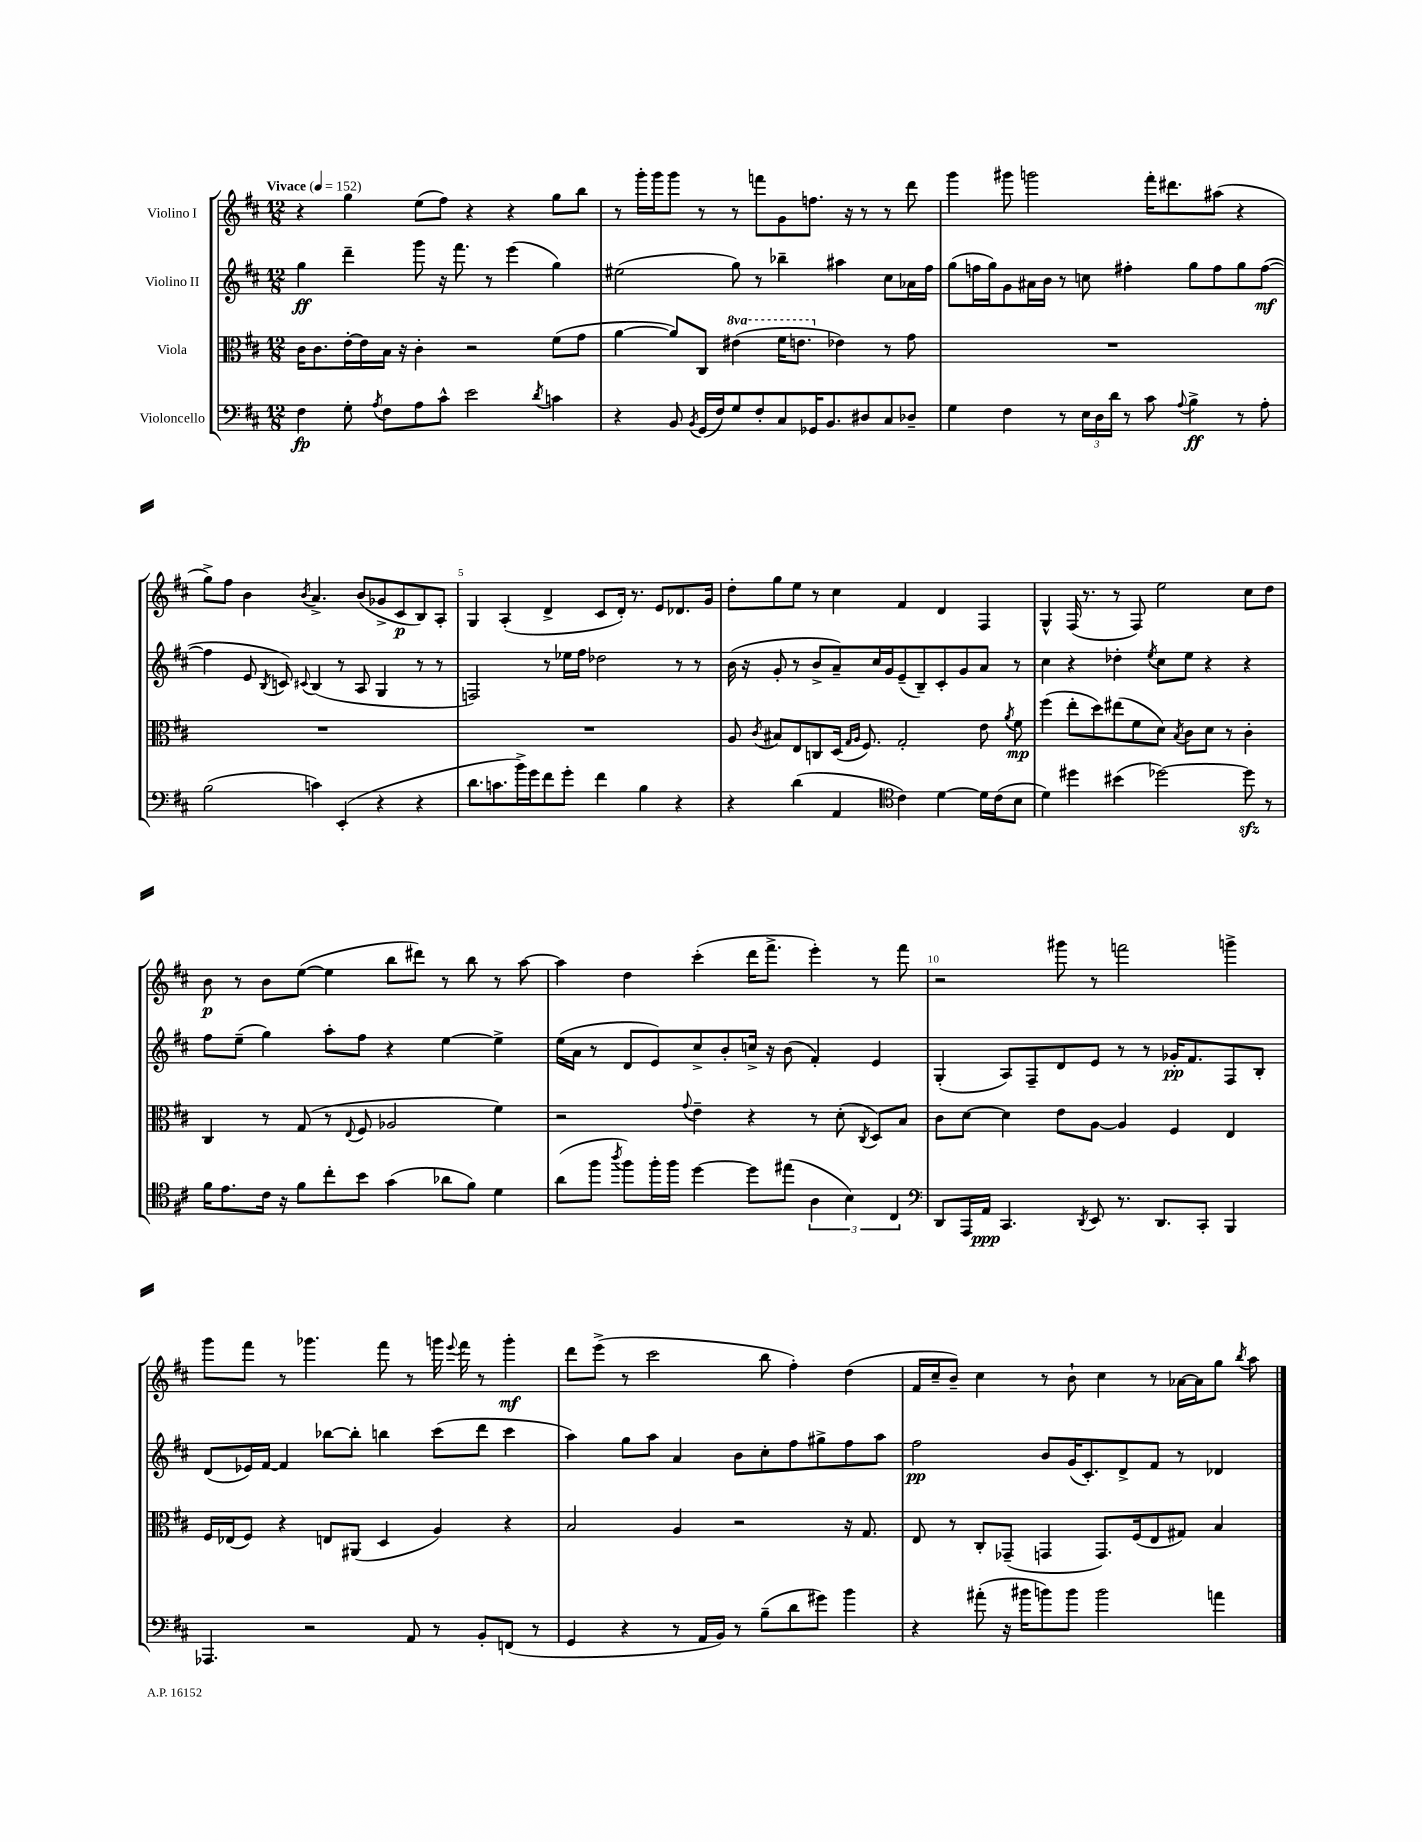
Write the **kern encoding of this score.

**kern	**dynam	**kern	**dynam	**kern	**dynam	**kern	**dynam
*part4	*part4	*part3	*part3	*part2	*part2	*part1	*part1
*staff4	*staff4	*staff3	*staff3	*staff2	*staff2	*staff1	*staff1
*I"Violoncello	*	*I"Viola	*	*I"Violino II	*	*I"Violino I	*
*clefF4	*	*clefC3	*	*clefG2	*	*clefG2	*
*k[f#c#]	*	*k[f#c#]	*	*k[f#c#]	*	*k[f#c#]	*
*M12/8	*	*M12/8	*	*M12/8	*	*M12/8	*
*MM152	*	*MM152	*	*MM152	*	*MM152	*
=1	=1	=1	=1	=1	=1	=1	=1
!	!	!	!	!	!	!LO:TX:a:B:t=Vivace	!
4F#\	fp	16c#\KL	.	4gg\	ff	4r	.
.	.	8.c#\	.	.	.	.	.
8G'\	.	[16e'\L	.	4ddd~\	.	4gg\	.
.	.	16e\]	.	.	.	.	.
8qA/	.	.	.	.	.	.	.
8F#\L	.	16B\JJ	.	.	.	.	.
.	.	16r	.	.	.	.	.
8A\	.	4c#'\	.	8ggg\	.	(8ee\L	.
8c#^^\J	.	.	.	16r	.	8ff#\J)	.
.	.	.	.	8.fff#\	.	.	.
2e\	.	2r	.	.	.	4r	.
.	.	.	.	8r	.	.	.
.	.	.	.	(4eee\	.	4r	.
8qd/	.	.	.	.	.	.	.
4cn\	.	(8f#\L	.	4gg\)	.	8gg\L	.
.	.	8g\J	.	.	.	8bb\J	.
=2	=2	=2	=2	=2	=2	=2	=2
4r	.	[4a\	.	(2ee#X\	.	8r	.
.	.	.	.	.	.	16ggg'\LL	.
.	.	.	.	.	.	16ggg\J	.
8BB/	.	8a/L])	.	.	.	8ggg\J	.
8qBB/	.	.	.	.	.	.	.
(16GG/LL	.	8C#/J	.	.	.	8r	.
16F#/J)	.	.	.	.	.	.	.
*	*	*8va	*	*	*	*	*
8G/	.	(4ee#X\	.	8gg\)	.	8r	.
8F#'/	.	.	.	8r	.	8fffn\L	.
8C#/	.	16ff#\KL	.	4bb-X~\	.	8g\	.
.	.	8.een\J	.	.	.	.	.
16GG-X/K	.	.	.	.	.	8.ffn\J	.
8.BB/	.	.	.	.	.	.	.
*	*	*X8va	*	*	*	*	*
.	.	4e-X\)	.	4aa#X\	.	.	.
.	.	.	.	.	.	16r	.
8D#X/	.	.	.	.	.	8r	.
8C#/	.	8r	.	8cc#\L	.	8r	.
8D-X~/J	.	8g\	.	16a-X\L	.	8ddd\	.
.	.	.	.	16ff#\JJ	.	.	.
=3	=3	=3	=3	=3	=3	=3	=3
4G\	.	1.r	.	(8gg\L	.	4ggg\	.
.	.	.	.	16ffn\L	.	.	.
.	.	.	.	16gg\J)	.	.	.
4F#\	.	.	.	8g\	.	8ggg#X\	.
.	.	.	.	16a#X\L	.	2gggn\	.
.	.	.	.	16b\JJ	.	.	.
8r	.	.	.	8r	.	.	.
24E\LL	.	.	.	8ccn\	.	.	.
24D\	.	.	.	.	.	.	.
24d\JJ	.	.	.	.	.	.	.
8r	.	.	.	4ff#X'\	.	.	.
8c#\	.	.	.	.	.	16fff#'\KL	.
.	.	.	.	.	.	8.ddd#X\	.
8qqA/	.	.	.	.	.	.	.
4B^\	ff	.	.	8gg\L	.	.	.
.	.	.	.	8ff#\	.	(8aa#X\J	.
8r	.	.	.	8gg\	.	4r	.
8A'\	.	.	.	([8ff#\J	mf	.	.
!!LO:LB:g=z
=4	=4	=4	=4	=4	=4	=4	=4
(2B\	.	1.r	.	4ff#\]	.	8gg^\L)	.
.	.	.	.	.	.	8ff#\J	.
.	.	.	.	8e/	.	4b\	.
.	.	.	.	8qB/	.	.	.
.	.	.	.	8cn/)	.	.	.
.	.	.	.	8qqc#X/	.	8qb/	.
4cn\)	.	.	.	(4B/	.	4.a^/	.
(4EE'/	.	.	.	8r	.	.	.
.	.	.	.	8A/	.	(8b/L	.
4r	.	.	.	4G/	.	8g-X^/	.
.	.	.	.	.	.	8c#/	p
4r	.	.	.	8r	.	8B/)	.
.	.	.	.	8r	.	8A'/J	.
=5	=5	=5	=5	=5	=5	=5	=5
8.d\L	.	1.r	.	2Fn/)	.	4G/	.
8.cn\	.	.	.	.	.	.	.
.	.	.	.	.	.	(4A'/	.
16b^\L)	.	.	.	.	.	.	.
16g\J	.	.	.	.	.	.	.
8f#\	.	.	.	8r	.	4d^/	.
8g'\J	.	.	.	16ee-X\LL	.	.	.
.	.	.	.	16ff#\JJ	.	.	.
4f#\	.	.	.	2dd-X\	.	8c#/L	.
.	.	.	.	.	.	16d'/Jk)	.
.	.	.	.	.	.	8.r	.
4B\	.	.	.	.	.	.	.
.	.	.	.	.	.	8e/L	.
4r	.	.	.	8r	.	8.d-X/	.
.	.	.	.	8r	.	.	.
.	.	.	.	.	.	16g/Jk	.
=6	=6	=6	=6	=6	=6	=6	=6
4r	.	8A/	.	(16b\	.	8dd'\L	.
.	.	.	.	16r	.	.	.
.	.	8qc#/	.	.	.	.	.
.	.	8B#X/L	.	8g'/	.	8gg\	.
(4d\	.	8E/	.	8r	.	8ee\J	.
.	.	8Cn/	.	8b^/L	.	8r	.
4AA/	.	(16D/Jk	.	8a~/)	.	4cc#\	.
.	.	16qqG/LL	.	.	.	.	.
.	.	16qqA/JJ	.	.	.	.	.
.	.	8.F#/)	.	.	.	.	.
.	.	.	.	16cc#/L	.	.	.
.	.	.	.	16g/J	.	.	.
*clefC4	*	*	*	*	*	*	*
4c#\)	.	2G'/	.	(8e~/	.	4f#/	.
.	.	.	.	8B~/)	.	.	.
[4d\	.	.	.	8c#'/	.	4d/	.
.	.	.	.	8g/	.	.	.
16d\LL]	.	8e\	.	8a/J	.	4F#/	.
(16c#\J	.	.	.	.	.	.	.
.	.	8qa/	.	.	.	.	.
8B\J	.	8f#\	mp	8r	.	.	.
=7	=7	=7	=7	=7	=7	=7	=7
4d\)	.	(4ff#\	.	4cc#\	.	4G^^/	.
4dd#X\	.	8ee'\L	.	4r	.	(16F#/	.
.	.	.	.	.	.	8.r	.
.	.	8dd\)	.	.	.	.	.
(4b#X\	.	(8ee#X\	.	4dd-X'\	.	8r	.
.	.	8f#\	.	.	.	8F#/)	.
.	.	.	.	8qee/	.	.	.
[2dd-X\)	.	8d\J)	.	8cc#\L	.	2ee\	.
.	.	8qB/	.	.	.	.	.
.	.	8c#\L	.	8ee\J	.	.	.
.	.	8d\J	.	4r	.	.	.
.	.	8r	.	.	.	.	.
8dd-zz\]	.	4c#'\	.	4r	.	8cc#\L	.
8r	.	.	.	.	.	8dd\J	.
!!LO:LB:g=z
=8	=8	=8	=8	=8	=8	=8	=8
16f#\KL	.	4C#/	.	8ff#\L	.	8b\	p
8.e\	.	.	.	.	.	.	.
.	.	.	.	(8ee~\J	.	8r	.
16c#\Jk	.	8r	.	4gg\)	.	8b\L	.
16r	.	.	.	.	.	.	.
8f#\L	.	(8G/	.	.	.	([8ee\J	.
8cc#'\	.	8r	.	8aa'\L	.	4ee\]	.
.	.	8qqE/	.	.	.	.	.
8b\J	.	8F#/	.	8ff#\J	.	.	.
(4g\	.	2A-X/	.	4r	.	8bb\L	.
.	.	.	.	.	.	8ddd#X\J)	.
8a-X\L	.	.	.	[4ee\	.	8r	.
8f#\J)	.	.	.	.	.	8bb\	.
4d\	.	4f#\)	.	4ee^\]	.	8r	.
.	.	.	.	.	.	[8aa\	.
=9	=9	=9	=9	=9	=9	=9	=9
(8a\L	.	2r	.	(16ee\LL	.	4aa\]	.
.	.	.	.	16a\JJ	.	.	.
8ff#\J	.	.	.	8r	.	.	.
8qaa/	.	.	.	.	.	.	.
8ff#\L)	.	.	.	8d/L	.	4dd\	.
16ff#'\L	.	.	.	8e/)	.	.	.
16ff#\JJ	.	.	.	.	.	.	.
.	.	8qqg/	.	.	.	.	.
[4dd\	.	4e~\	.	8cc#^/	.	(4ccc#'\	.
.	.	.	.	8b'/	.	.	.
8dd\L]	.	4r	.	16ccn^/Jk	.	16ddd\KL	.
.	.	.	.	16r	.	8.fff#^\J	.
(8ee#X\J	.	.	.	(8b\	.	.	.
6A\	.	8r	.	4f#'/)	.	4eee'\)	.
.	.	(8d'\	.	.	.	.	.
6B\)	.	.	.	.	.	.	.
.	.	8qC#/	.	.	.	.	.
.	.	8D/L)	.	4e/	.	8r	.
6C#/	.	.	.	.	.	.	.
.	.	8B/J	.	.	.	8fff#\	.
=10	=10	=10	=10	=10	=10	=10	=10
*clefF4	*	*	*	*	*	*	*
8DD/L	.	8c#\L	.	(4G'/	.	2r	.
16AAA/L	.	[8d\J	.	.	.	.	.
16AA/JJ	ppp	.	.	.	.	.	.
4.CC#/	.	4d\]	.	8A/L)	.	.	.
.	.	.	.	8F#~/	.	.	.
.	.	8e\L	.	8d/	.	8ggg#X\	.
8qDD/	.	.	.	.	.	.	.
8EE/	.	[8A\J	.	8e/J	.	8r	.
8.r	.	4A/]	.	8r	.	2fffn\	.
.	.	.	.	8r	.	.	.
8.DD/L	.	.	.	.	.	.	.
.	.	4F#/	.	16g-X'/KL	pp	.	.
.	.	.	.	8.f#/	.	.	.
8CC#'/J	.	.	.	.	.	.	.
4BBB/	.	4E/	.	8F#/	.	4gggn^\	.
.	.	.	.	8B'/J	.	.	.
!!LO:LB:g=z
=11	=11	=11	=11	=11	=11	=11	=11
4.AAA-X/	.	16F#/LL	.	(8d/L	.	8ggg\L	.
.	.	(16E-X/J	.	.	.	.	.
.	.	8F#/J)	.	16e-X/L)	.	8fff#\J	.
.	.	.	.	[16f#/JJ	.	.	.
.	.	4r	.	4f#/]	.	8r	.
2r	.	.	.	.	.	4.ggg-X\	.
.	.	8En/L	.	[8bb-X\L	.	.	.
.	.	(8AA#X/J	.	8bb-'\J]	.	.	.
.	.	4D/	.	4bbn\	.	8fff#\	.
8AA/	.	.	.	.	.	8r	.
8r	.	4A/)	.	(8ccc#\L	.	16gggn\	.
.	.	.	.	.	.	8qqeee/	.
.	.	.	.	.	.	16fff#\	.
8BB'/L	.	.	.	8ddd\J	.	8r	.
(8FFn/J	.	4r	.	4ccc#\	.	4ggg'\	mf
8r	.	.	.	.	.	.	.
=12	=12	=12	=12	=12	=12	=12	=12
4GG/	.	2B/	.	4aa\)	.	8ddd\L	.
.	.	.	.	.	.	(8eee^\J	.
4r	.	.	.	8gg\L	.	8r	.
.	.	.	.	8aa\J	.	2ccc#\	.
8r	.	4A/	.	4a/	.	.	.
16AA/LL	.	.	.	.	.	.	.
16BB/JJ)	.	.	.	.	.	.	.
8r	.	2r	.	8b\L	.	.	.
(8B~\L	.	.	.	8cc#'\	.	8bb\	.
8d\	.	.	.	8ff#\	.	4ff#'\)	.
8g#X\J)	.	.	.	8gg#X^\	.	.	.
4b\	.	16r	.	8ff#\	.	(4dd\	.
.	.	8.G/	.	.	.	.	.
.	.	.	.	8aa\J	.	.	.
=13	=13	=13	=13	=13	=13	=13	=13
4r	.	8E/	.	2ff#\	pp	16f#/LL	.
.	.	.	.	.	.	16cc#~/J	.
.	.	8r	.	.	.	8b~/J)	.
(8a#X'\	.	8C#'/L	.	.	.	4cc#\	.
16r	.	(8GG-X~/J	.	.	.	.	.
16b#X\KL	.	.	.	.	.	.	.
8bn\)	.	4GGn/	.	8b/L	.	8r	.
8b\J	.	.	.	(16g/K	.	8b`\	.
.	.	.	.	8.c#'/)	.	.	.
2b\	.	8.GG/L)	.	.	.	4cc#\	.
.	.	.	.	8d^/	.	.	.
.	.	(16F#/k	.	.	.	.	.
.	.	8E/	.	8f#/J	.	8r	.
.	.	8G#X/J)	.	8r	.	[16a-X\LL	.
.	.	.	.	.	.	16a-\J]	.
4an\	.	4B/	.	4d-X/	.	8gg\J	.
.	.	.	.	.	.	8qbb/	.
.	.	.	.	.	.	8aa\	.
==	==	==	==	==	==	==	==
*-	*-	*-	*-	*-	*-	*-	*-
